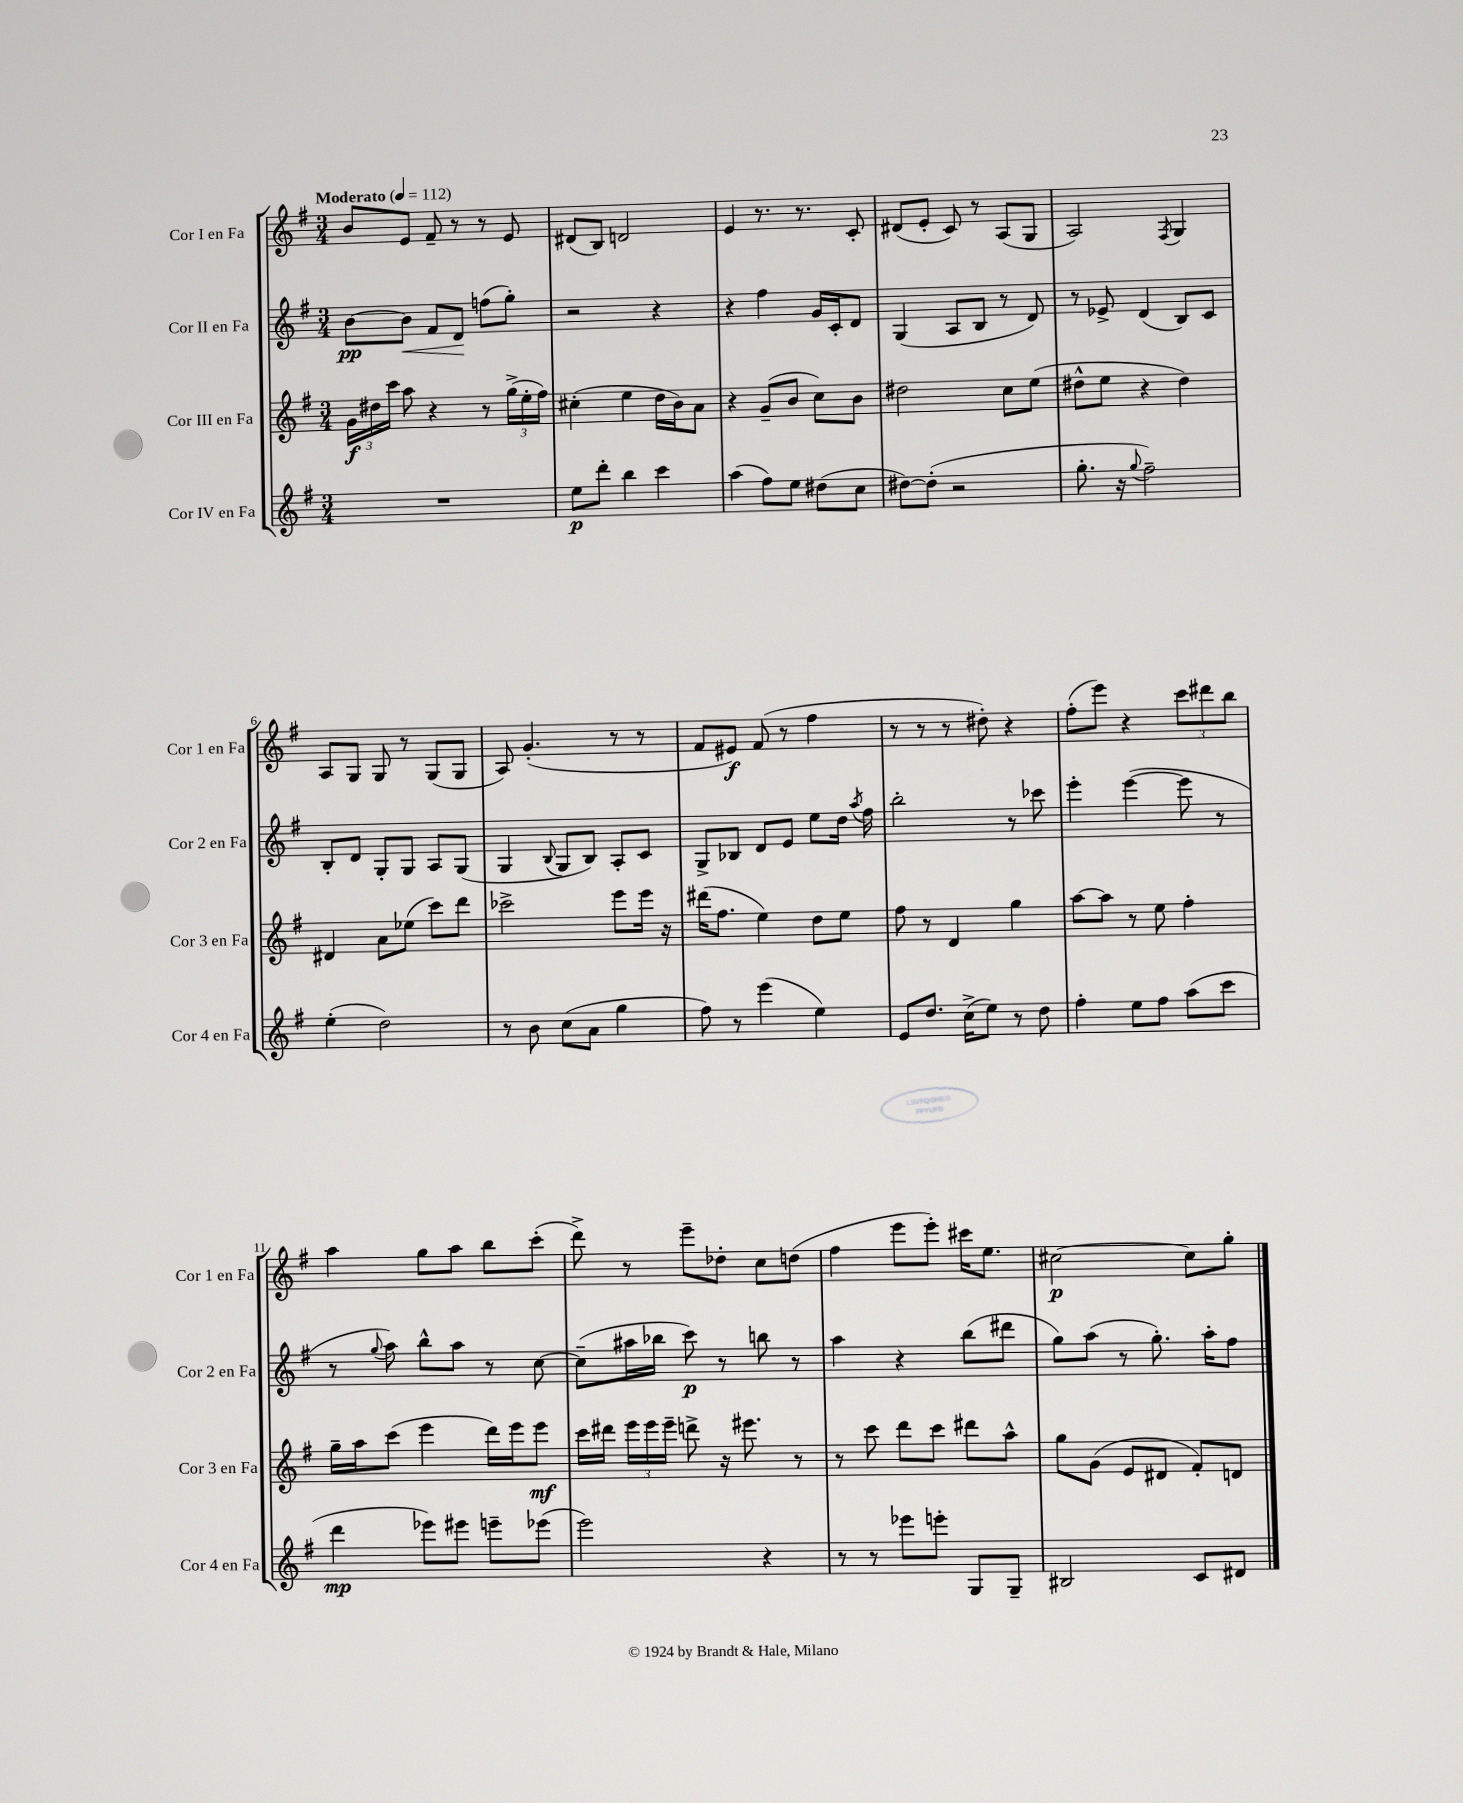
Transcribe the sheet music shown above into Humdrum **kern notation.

**kern	**dynam	**kern	**dynam	**kern	**dynam	**kern	**dynam
*part4	*part4	*part3	*part3	*part2	*part2	*part1	*part1
*staff4	*staff4	*staff3	*staff3	*staff2	*staff2	*staff1	*staff1
*I"Cor IV en Fa	*	*I"Cor III en Fa	*	*I"Cor II en Fa	*	*I"Cor I en Fa	*
*I'Cor 4 en Fa	*	*I'Cor 3 en Fa	*	*I'Cor 2 en Fa	*	*I'Cor 1 en Fa	*
*clefG2	*	*clefG2	*	*clefG2	*	*clefG2	*
*k[f#]	*	*k[f#]	*	*k[f#]	*	*k[f#]	*
*M3/4	*	*M3/4	*	*M3/4	*	*M3/4	*
*MM112	*	*MM112	*	*MM112	*	*MM112	*
=1	=1	=1	=1	=1	=1	=1	=1
!	!	!	!	!	!	!LO:TX:a:B:t=Moderato	!
2.r	.	24g\LL	f	[8b\L	pp	8b/L	.
.	.	24dd#X\	.	.	.	.	.
.	.	24ccc\JJ	.	.	.	.	.
!	!	!	!	!	!LO:HP:b	!	!
.	.	8aa\	.	8b\J]	<	8e/J	.
.	.	4r	.	8f#/L	.	8f#~/	.
.	.	.	.	8d/J	.	8r	.
.	.	8r	.	(8ffn\L	[	8r	.
.	.	(24gg^\LL	.	8gg'\J)	.	8e/	.
.	.	24ee'\	.	.	.	.	.
.	.	24ff#\JJ)	.	.	.	.	.
=2	=2	=2	=2	=2	=2	=2	=2
8ee\L	p	(4cc#X'\	.	2r	.	(8d#X/L	.
8ddd'\J	.	.	.	.	.	8B/J)	.
4bb\	.	4ee\	.	.	.	2dn/	.
4ccc\	.	16dd\LL	.	4r	.	.	.
.	.	16b\J)	.	.	.	.	.
.	.	8a\J	.	.	.	.	.
=3	=3	=3	=3	=3	=3	=3	=3
(4aa\	.	4r	.	4r	.	4e/	.
8ff#\L)	.	(8g~/L	.	4ff#\	.	8.r	.
8ee\J	.	8b/J	.	.	.	.	.
.	.	.	.	.	.	8.r	.
(8dd#X\L	.	8cc\L)	.	16g/LL	.	.	.
.	.	.	.	16c'/J	.	.	.
8cc\J	.	8b\J	.	8d/J	.	8c'/	.
=4	=4	=4	=4	=4	=4	=4	=4
[8dd#X\L)	.	2dd#X\	.	(4G/	.	(8d#X/L	.
(8dd#'\J]	.	.	.	.	.	8e'/J	.
2r	.	.	.	8A/L	.	8c/)	.
.	.	.	.	8B/J	.	8r	.
.	.	8cc\L	.	8r	.	(8A/L	.
.	.	(8ee\J	.	8d/)	.	8G/J	.
=5	=5	=5	=5	=5	=5	=5	=5
8.gg'\	.	8dd#X^^\L	.	8r	.	2A/)	.
.	.	8ee\J	.	8e-X^/	.	.	.
16r	.	.	.	.	.	.	.
8qqgg/	.	.	.	.	.	.	.
2ff#~\)	.	4r	.	(4d/	.	.	.
.	.	.	.	.	.	8qF#/	.
.	.	4dd#\)	.	8B/L)	.	4G/	.
.	.	.	.	8c/J	.	.	.
!!LO:LB:g=z
=6	=6	=6	=6	=6	=6	=6	=6
(4ee'\	.	4d#X/	.	8B'/L	.	8A/L	.
.	.	.	.	8d/J	.	8G/J	.
2dd\)	.	8a\L	.	8G'/L	.	8G/	.
.	.	(8ee-X\J	.	8G/J	.	8r	.
.	.	8ccc\L)	.	8A/L	.	(8G/L	.
.	.	8ddd\J	.	(8G/J	.	8G/J	.
=7	=7	=7	=7	=7	=7	=7	=7
8r	.	2ccc-X^\	.	4G/	.	8A/)	.
8b\	.	.	.	.	.	(4.g'/	.
.	.	.	.	8qqB/	.	.	.
(8cc\L	.	.	.	8G/L	.	.	.
8a\J	.	.	.	8B/J)	.	.	.
4gg\	.	8eee\L	.	8A'/L	.	8r	.
.	.	16eee\Jk	.	8c/J	.	8r	.
.	.	16r	.	.	.	.	.
=8	=8	=8	=8	=8	=8	=8	=8
8ff#\)	.	(16ddd#X\KL	.	8G^/L	.	8f#/L	.
.	.	8.ff#\J	.	.	.	.	.
8r	.	.	.	8B-X/J	.	8e#X/J)	f
(4eee\	.	4ee\)	.	8d/L	.	(8f#/	.
.	.	.	.	8e/J	.	8r	.
4ee\)	.	8dd\L	.	8ee\L	.	4ff#\	.
.	.	8ee\J	.	16dd\Jk	.	.	.
.	.	.	.	8qaa/	.	.	.
.	.	.	.	16ff#\	.	.	.
=9	=9	=9	=9	=9	=9	=9	=9
8e/L	.	8ff#\	.	2bb'\	.	8r	.
8.dd/J	.	8r	.	.	.	8r	.
.	.	4d/	.	.	.	8r	.
(16cc^\KL	.	.	.	.	.	.	.
8ee\J)	.	.	.	.	.	8dd#X'\)	.
8r	.	4gg\	.	8r	.	4r	.
8dd\	.	.	.	8ccc-X\	.	.	.
=10	=10	=10	=10	=10	=10	=10	=10
4ff#'\	.	[8aa\L	.	4eee'\	.	(8ff#'\L	.
.	.	8aa\J]	.	.	.	8eee\J)	.
8ee\L	.	8r	.	([4eee\	.	4r	.
8ff#\J	.	8ee\	.	.	.	.	.
(8aa\L	.	4ff#'\	.	8eee\]	.	12ccc\L	.
.	.	.	.	.	.	12ddd#X\	.
8ccc\J	.	.	.	8r	.	.	.
.	.	.	.	.	.	12bb\J	.
!!LO:LB:g=z
=11	=11	=11	=11	=11	=11	=11	=11
4ddd\	mp	16gg~\LL	.	8r	.	4aa\	.
.	.	16aa\J	.	.	.	.	.
.	.	.	.	8qqgg/	.	.	.
.	.	(8ccc\J	.	8aa\)	.	.	.
8eee-X\L)	.	4eee\	.	8bb^^\L	.	8gg\L	.
8eee#X\J	.	.	.	8aa\J	.	8aa\J	.
8eeen~\L	.	16ddd\LL)	.	8r	.	8bb\L	.
.	.	16eee\J	.	.	.	.	.
(8eee-X\J	.	8eee\J	mf	[8cc\	.	(8ccc'\J	.
=12	=12	=12	=12	=12	=12	=12	=12
2eee\)	.	16ccc\LL	.	(8cc~\L]	.	8ddd^\)	.
.	.	16ddd#X\JJ	.	.	.	.	.
.	.	24eee\LL	.	16aa#X\L	.	8r	.
.	.	24eee\	.	.	.	.	.
.	.	.	.	16bb-X\JJ	.	.	.
.	.	24eee~\JJ	.	.	.	.	.
.	.	8dddn^\	.	8ccc\)	p	8eee~\L	.
.	.	16r	.	8r	.	8dd-X'\J	.
.	.	8.eee#X\	.	.	.	.	.
4r	.	.	.	8bbn\	.	8cc\L	.
.	.	8r	.	8r	.	(8ddn\J	.
=13	=13	=13	=13	=13	=13	=13	=13
8r	.	8r	.	4aa\	.	4ff#\	.
8r	.	8ccc\	.	.	.	.	.
8eee-X\L	.	8ddd\L	.	4r	.	8eee\L	.
8eeen'\J	.	8ccc\J	.	.	.	8eee'\J)	.
8G/L	.	8ddd#X\L	.	(8bb\L	.	16ccc#X\KL	.
.	.	.	.	.	.	8.ee\J	.
8G~/J	.	8aa^^\J	.	8ddd#X\J	.	.	.
=14	=14	=14	=14	=14	=14	=14	=14
2B#X/	.	8gg\L	.	8gg\L)	.	[2cc#X\	p
.	.	(8g\J	.	(8aa\J	.	.	.
.	.	8e/L	.	8r	.	.	.
.	.	8d#X/J	.	8.gg'\)	.	.	.
8c/L	.	8f#'/L)	.	.	.	8cc#\L]	.
.	.	.	.	16aa'\KL	.	.	.
8d#X/J	.	8dn/J	.	8ff#\J	.	8gg'\J	.
==	==	==	==	==	==	==	==
*-	*-	*-	*-	*-	*-	*-	*-
